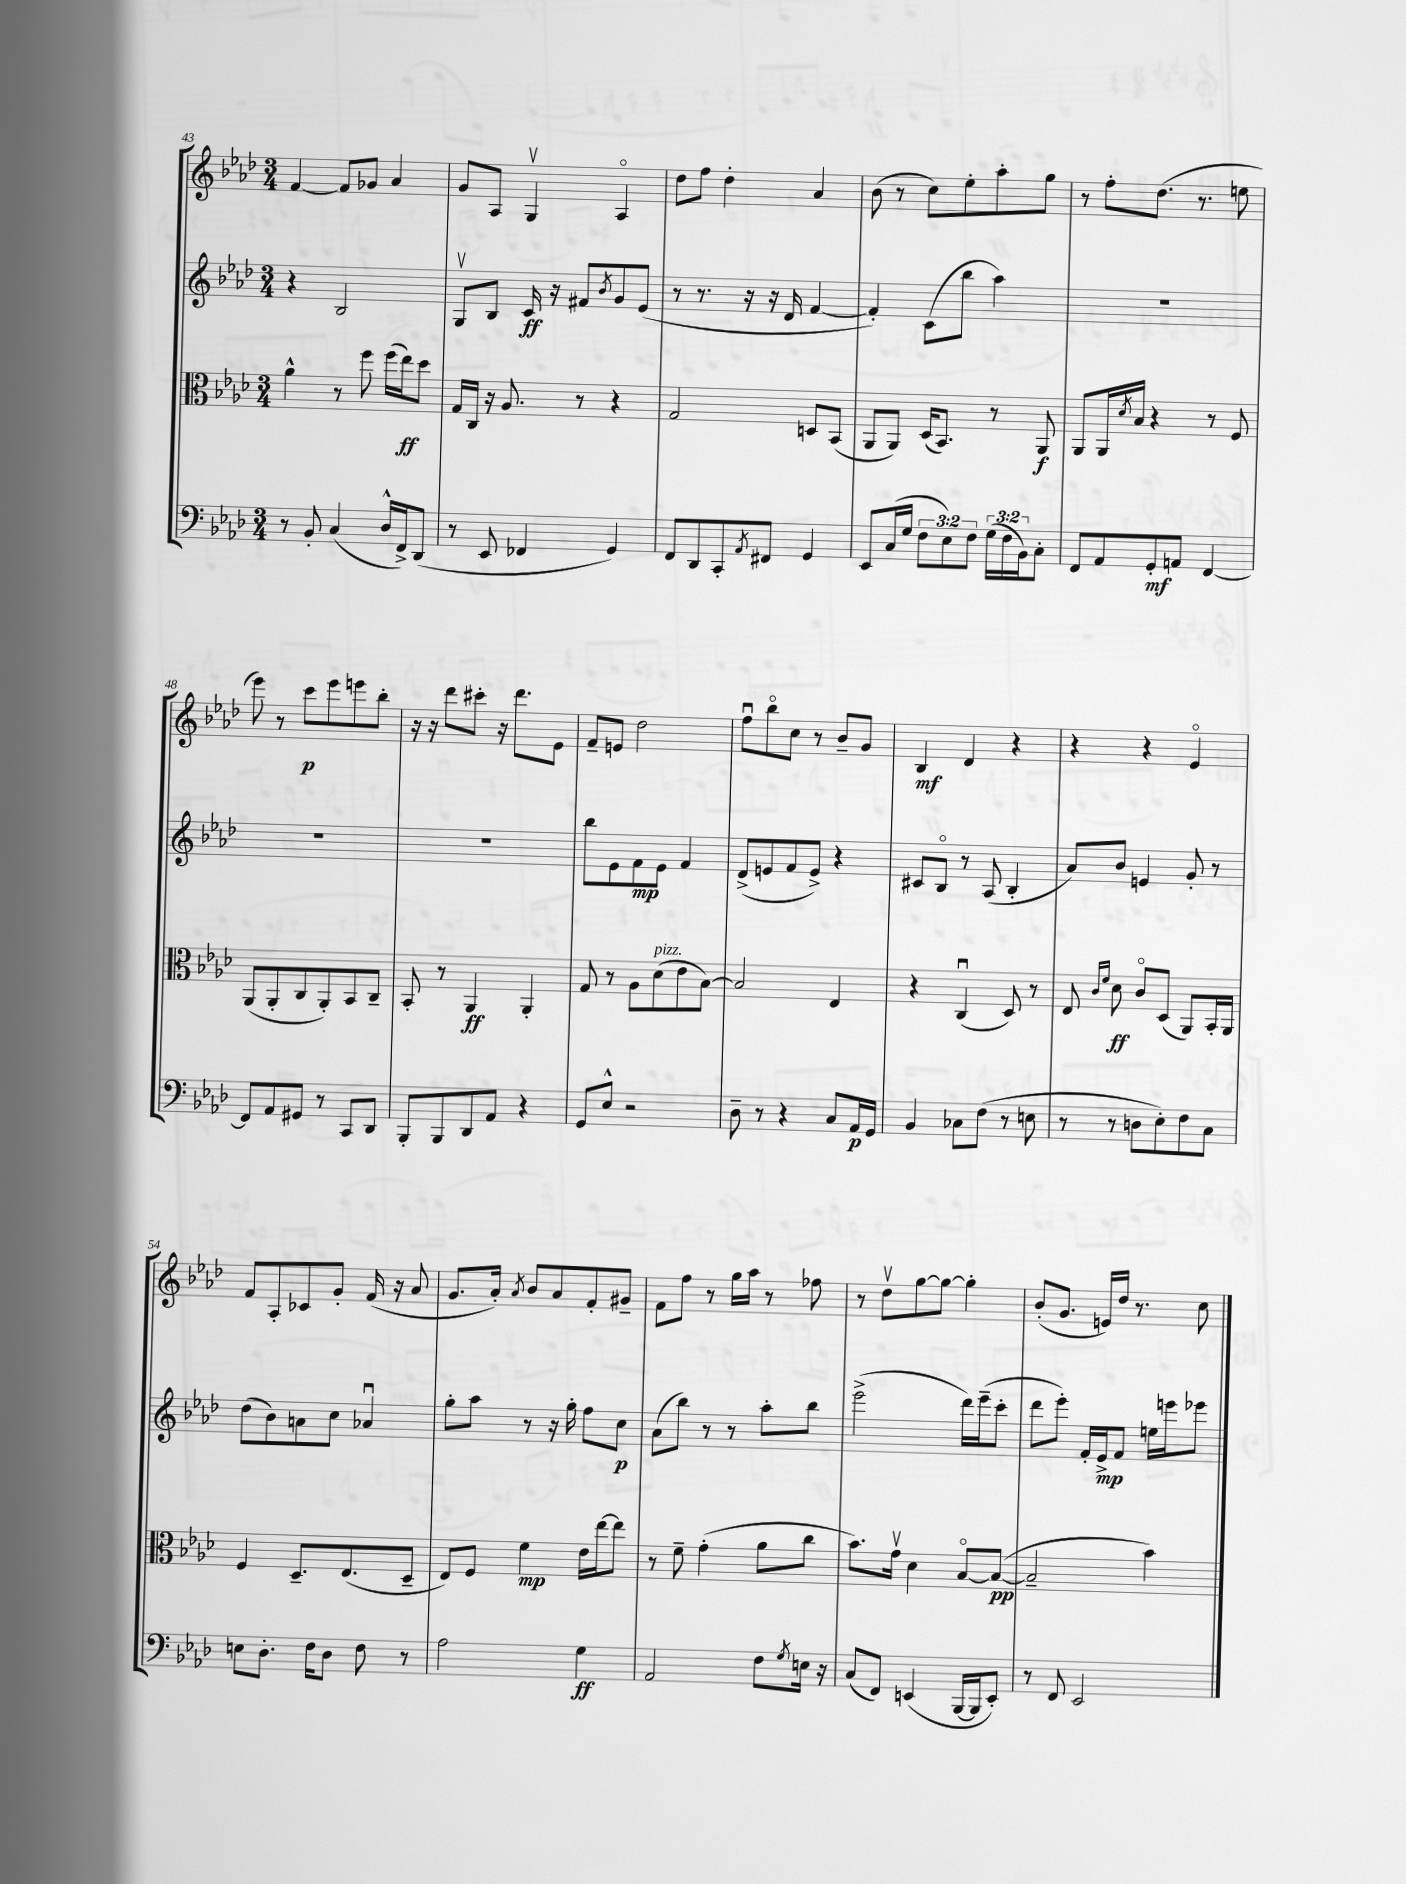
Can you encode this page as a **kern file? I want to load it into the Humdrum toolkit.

**kern	**dynam	**kern	**dynam	**kern	**dynam	**kern	**dynam
*part4	*part4	*part3	*part3	*part2	*part2	*part1	*part1
*staff4	*staff4	*staff3	*staff3	*staff2	*staff2	*staff1	*staff1
*clefF4	*	*clefC3	*	*clefG2	*	*clefG2	*
*k[b-e-a-d-]	*	*k[b-e-a-d-]	*	*k[b-e-a-d-]	*	*k[b-e-a-d-]	*
*M3/4	*	*M3/4	*	*M3/4	*	*M3/4	*
=43	=43	=43	=43	=43	=43	=43	=43
8r	.	4a-^^\	.	4r	.	[4f/	.
8BB-'/	.	.	.	.	.	.	.
(4C/	.	8r	.	2B-/	.	8f/L]	.
.	.	8ff\	.	.	.	8g-X/J	.
16D-^^/LL	.	(16ff\LL	.	.	.	4a-/	.
16FF^/J)	.	16ee-\J)	ff	.	.	.	.
(8DD-/J	.	8dd-\J	.	.	.	.	.
=44	=44	=44	=44	=44	=44	=44	=44
8r	.	16G/LL	.	8Gv/L	.	8g/L	.
.	.	16C/JJ	.	.	.	.	.
8EE-/	.	16r	.	8B-/J	.	8A-/J	.
.	.	8.A-/	.	.	.	.	.
4FF-X/	.	.	.	16c/	ff	4Gv/	.
.	.	.	.	16r	.	.	.
.	.	8r	.	8f#X/L	.	.	.
.	.	.	.	8qb-/	.	.	.
4GG/)	.	4r	.	8g/	.	4A-/	.
.	.	.	.	(8e-/J	.	.	.
=45	=45	=45	=45	=45	=45	=45	=45
8FF/L	.	2G/	.	8r	.	8dd-\L	.
8DD-/	.	.	.	8.r	.	8ff\J	.
8CC'/	.	.	.	.	.	4dd-'\	.
.	.	.	.	16r	.	.	.
8qAA-/	.	.	.	.	.	.	.
8FF#X/J	.	.	.	16r	.	.	.
.	.	.	.	16d-/	.	.	.
4GG/	.	8Dn/L	.	[4f/	.	4a-/	.
.	.	(8BB-/J	.	.	.	.	.
=46	=46	=46	=46	=46	=46	=46	=46
8EE-/L	.	8AA-/L	.	4f'/])	.	(8b-\	.
(16C/L	.	8AA-/J)	.	.	.	8r	.
16G/JJ	.	.	.	.	.	.	.
12F\L	.	(16D-/KL	.	(8c\L	.	8cc\L)	.
.	.	8.BB-/J)	.	.	.	.	.
12E-\)	.	.	.	.	.	.	.
.	.	.	.	8bb-\J	.	8ee-'\	.
12F\J	.	.	.	.	.	.	.
(24G\LL	.	8r	.	4aa-\)	.	8aa-'\	.
24F\	.	.	.	.	.	.	.
24BB-\J)	.	.	.	.	.	.	.
8C'\J	.	8AA-/	f	.	.	8gg\J	.
=47	=47	=47	=47	=47	=47	=47	=47
8FF/L	.	8AA-/L	.	2.r	.	8r	.
8AA-/	.	16AA-/L	.	.	.	8ff'\L	.
.	.	8qd-/	.	.	.	.	.
.	.	16B-/JJ	.	.	.	.	.
8GG'/	mf	4r	.	.	.	(8.dd-\J	.
8AAn/J	.	.	.	.	.	.	.
.	.	.	.	.	.	8.r	.
[4FF/	.	8r	.	.	.	.	.
.	.	8F/	.	.	.	8een\	.
!!LO:LB:g=z
=48	=48	=48	=48	=48	=48	=48	=48
8FF/L]	.	(8AA-/L	.	2.r	.	8eee-\)	.
8AA-/	.	8AA-'/	.	.	.	8r	.
8GG#X/J	.	8C/	.	.	.	8ccc\L	p
8r	.	8AA-'/)	.	.	.	8eee-\	.
8CC/L	.	8BB-/	.	.	.	8eeen\	.
8DD-/J	.	8C~/J	.	.	.	8bb-'\J	.
=49	=49	=49	=49	=49	=49	=49	=49
8BBB-'/L	.	8BB-'/	.	2.r	.	16r	.
.	.	.	.	.	.	16r	.
8BBB-/	.	8r	.	.	.	8ddd-\L	.
8DD-/	.	4AA-/	ff	.	.	8ccc#X'\J	.
8AA-/J	.	.	.	.	.	16r	.
.	.	.	.	.	.	8.ddd-\L	.
4r	.	4AA-'/	.	.	.	.	.
.	.	.	.	.	.	8e-\J	.
=50	=50	=50	=50	=50	=50	=50	=50
8GG/L	.	8G/	.	8bb-\L	.	8f~/L	.
8E-^^/J	.	8r	.	8e-\	.	8en/J	.
2r	.	8A-\L	.	8f\	mp	2dd-\	.
!	!	!LO:TX:a:i:t=pizz.	!	!	!	!	!
.	.	(8d-\	.	8e-\J	.	.	.
.	.	8e-\	.	4f/	.	.	.
.	.	[8B-\J)	.	.	.	.	.
=51	=51	=51	=51	=51	=51	=51	=51
8D-~\	.	2B-/]	.	(8d-^/L	.	8ffu\L	.
8r	.	.	.	8en/	.	8bb-\	.
4r	.	.	.	8f/	.	8cc\J	.
.	.	.	.	8e^/J)	.	8r	.
8C/L	.	4E-/	.	4r	.	8b-~/L	.
16AA-/L	p	.	.	.	.	8g/J	.
16GG/JJ	.	.	.	.	.	.	.
=52	=52	=52	=52	=52	=52	=52	=52
4BB-/	.	4r	.	8c#X/L	.	4B-/	mf
.	.	.	.	8B-/J	.	.	.
8C-X\L	.	(4Cu/	.	8r	.	4d-/	.
(8F\J	.	.	.	(8A-/	.	.	.
8r	.	8D-/)	.	4B-'/	.	4r	.
8En\	.	8r	.	.	.	.	.
=53	=53	=53	=53	=53	=53	=53	=53
8r	.	8E-/	.	8a-/L)	.	4r	.
.	.	16qqc/LL	.	.	.	.	.
.	.	16qqf/JJ	.	.	.	.	.
8r	.	8d-\	ff	8b-/J	.	.	.
8Dn\L	.	8c/L	.	4en/	.	4r	.
8E-'\)	.	(8D-/J	.	.	.	.	.
8F\	.	8AA-/L)	.	8g'/	.	4e-/	.
8C\J	.	16BB-'/L	.	8r	.	.	.
.	.	16AA-/JJ	.	.	.	.	.
!!LO:LB:g=z
=54	=54	=54	=54	=54	=54	=54	=54
8En\L	.	4F/	.	(8dd-\L	.	8f/L	.
8.D-'\J	.	.	.	8b-\)	.	8A-'/	.
.	.	8.D-~/L	.	8an\	.	8c-X/	.
16F\KL	.	.	.	.	.	.	.
8D-\J	.	.	.	8cc\J	.	8g'/J	.
.	.	(8.E-/	.	.	.	.	.
8F\	.	.	.	4a-Xu/	.	(16f/	.
.	.	.	.	.	.	16r	.
8r	.	8D-~/J	.	.	.	8a-/	.
=55	=55	=55	=55	=55	=55	=55	=55
2A-\	.	8E-/L)	.	8gg'\L	.	8.g/L	.
.	.	8F/J	.	8aa-\J	.	.	.
.	.	.	.	.	.	16a-'/Jk)	.
.	.	.	.	.	.	8qa-/	.
.	.	4f\	mp	8r	.	8b-/L	.
.	.	.	.	16r	.	8a-/	.
.	.	.	.	16gg'\	.	.	.
4G\	ff	16e-\LL	.	8ff\L	.	8f'/	.
.	.	[16ee-\J	.	.	.	.	.
.	.	8ee-\J]	.	8cc\J	p	8g#X~/J	.
=56	=56	=56	=56	=56	=56	=56	=56
2AA-/	.	8r	.	(8a-\L	.	8f\L	.
.	.	8f~\	.	8bb-\J)	.	8ff\J	.
.	.	(4g'\	.	8r	.	8r	.
.	.	.	.	8r	.	16gg\LL	.
.	.	.	.	.	.	16aa-\JJ	.
8F\L	.	8a-\L	.	8aa-'\L	.	8r	.
8qG/	.	.	.	.	.	.	.
16En\Jk	.	8cc\J	.	8bb-\J	.	8ff-X\	.
16r	.	.	.	.	.	.	.
=57	=57	=57	=57	=57	=57	=57	=57
(8C/L	.	8.b-\L)	.	(2eee-^\	.	8r	.
8FF/J)	.	.	.	.	.	8dd-v\L	.
.	.	16gv\Jk	.	.	.	.	.
(4EEn/	.	4d-\	.	.	.	[8gg\	.
.	.	.	.	.	.	8gg\J_	.
[16BBB-/LL	.	[8B-/L	.	16ddd-\LL)	.	4gg'\]	.
16BBB-/J]	.	.	.	(16eee-~\J	.	.	.
8EE'/J)	.	(8B-/J_	pp	8ccc'\J	.	.	.
=58	=58	=58	=58	=58	=58	=58	=58
8r	.	2B-~/]	.	8ddd-\L	.	(8b-'/L	.
8FF/	.	.	.	8eee-'\J)	.	8.g/J	.
2EE-/	.	.	.	16f'/LL	.	.	.
.	.	.	.	16e-^/J	mp	16en/LL)	.
.	.	.	.	8f/J	.	16dd-/JJ	.
.	.	.	.	.	.	8.r	.
.	.	4b-\)	.	16een\LL	.	.	.
.	.	.	.	16eeen\J	.	.	.
.	.	.	.	8eee-X\J	.	8cc\	.
==	==	==	==	==	==	==	==
*-	*-	*-	*-	*-	*-	*-	*-
